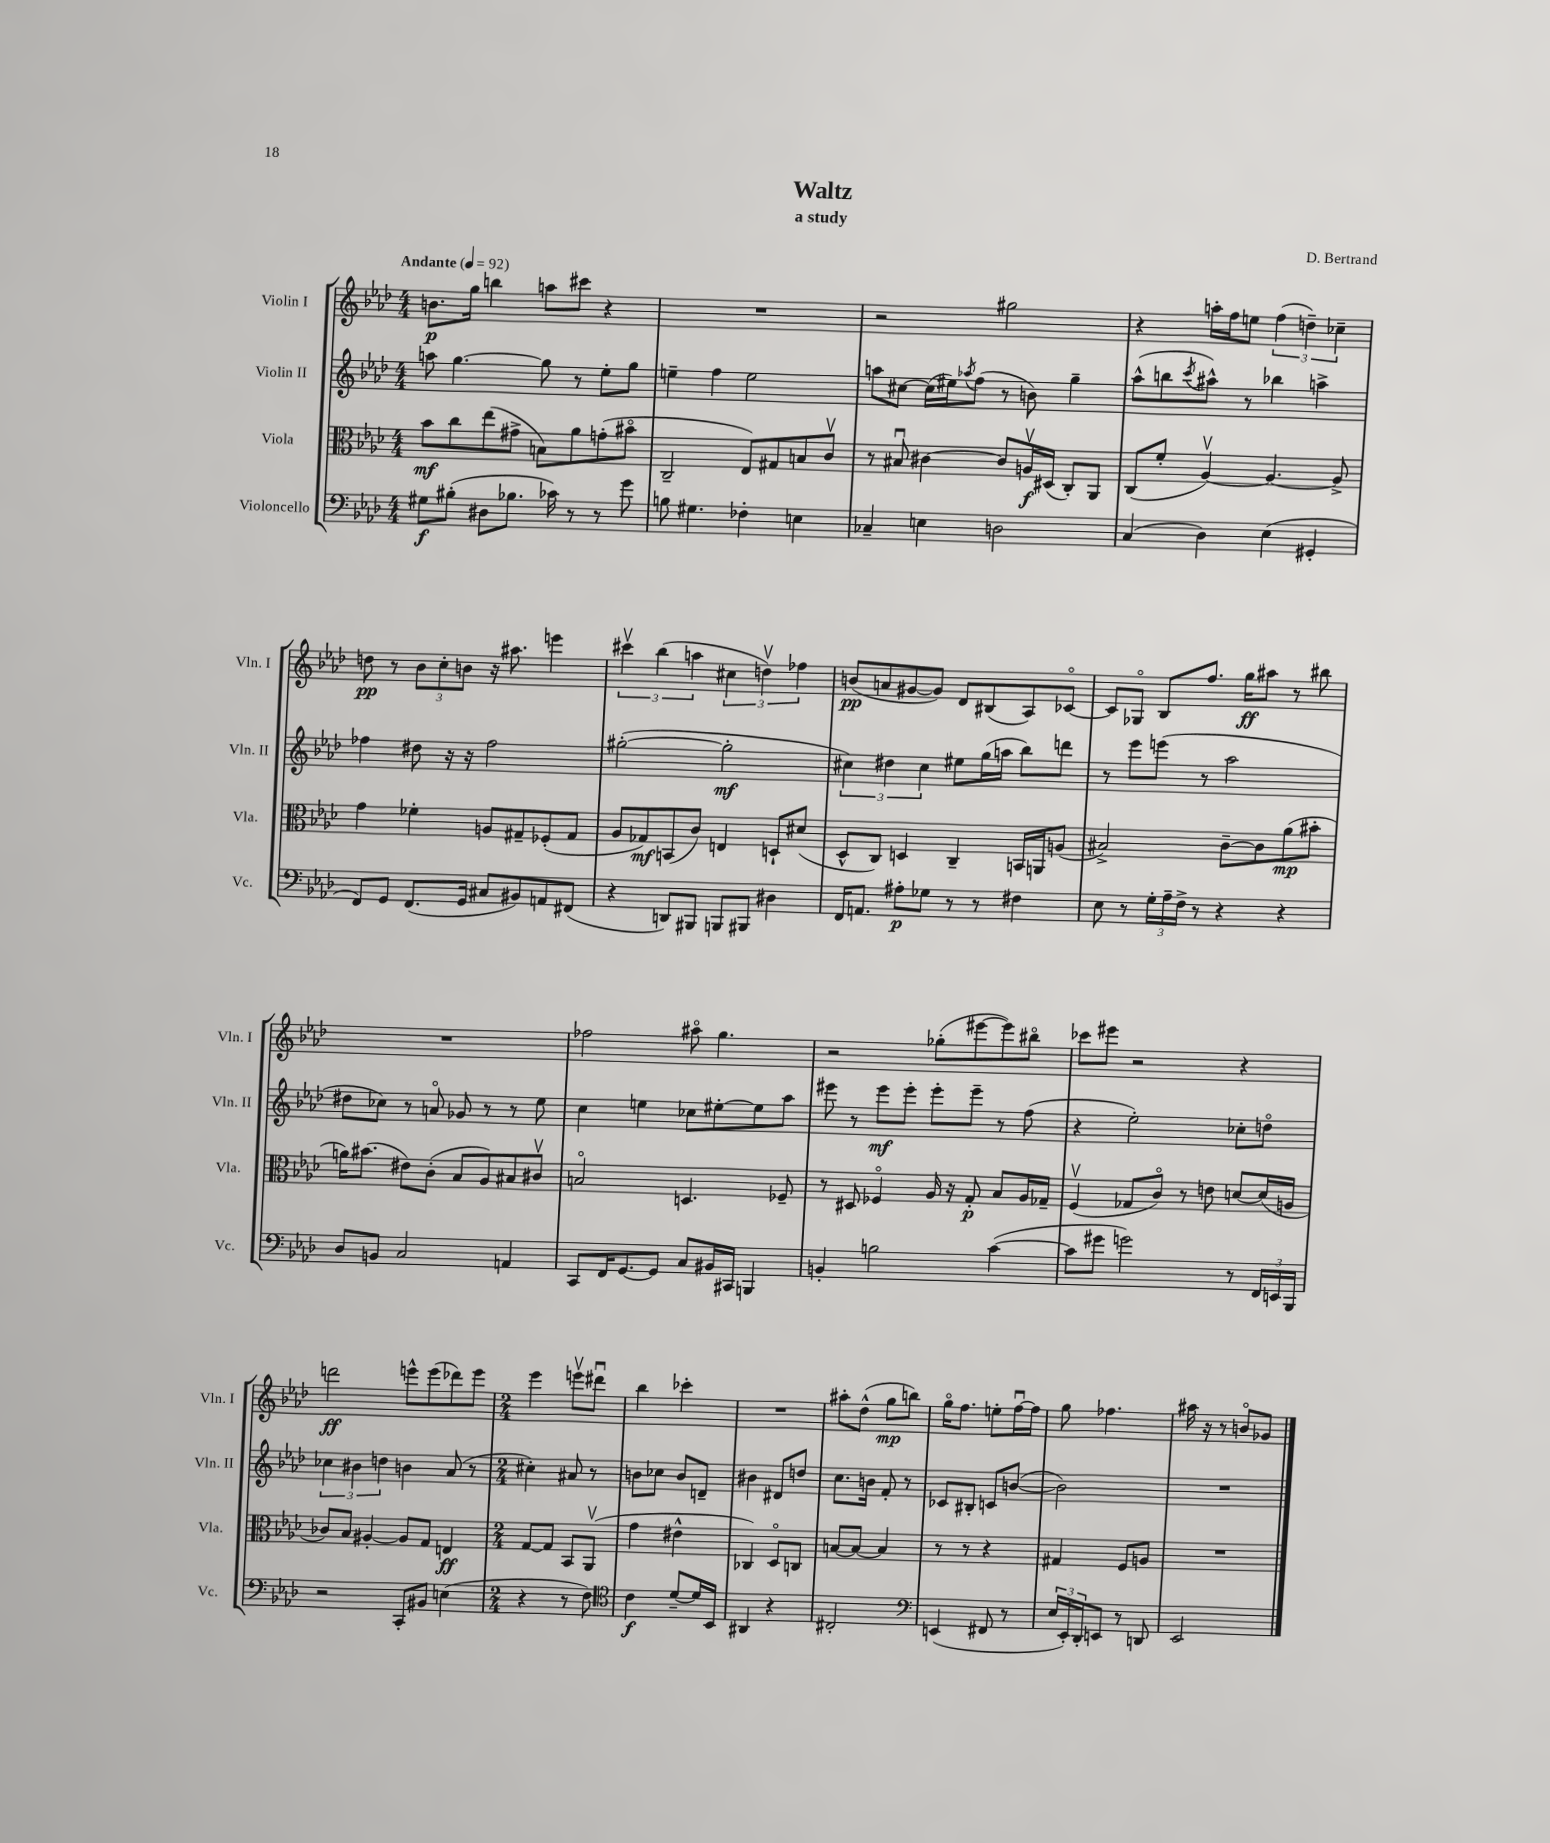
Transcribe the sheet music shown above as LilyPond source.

\header { title = "Waltz" composer = "D. Bertrand" subtitle = "a study" }
<<
\new StaffGroup <<
\new Staff = "s0" \with { instrumentName = "Violin I" shortInstrumentName = "Vln. I" } {
    \clef treble \key aes \major \numericTimeSignature \time 4/4 \tempo "Andante" 4 = 92
    b'8.\p g''16 b''4 a''8 cis'''8 r4 |
    R1 |
    r2 gis''2 |
    r4 a''16-. f''16 e''8 \tuplet 3/2 { f''4( d''4--) ces''4-- } |
    d''8\pp r8 \tuplet 3/2 { bes'8 c''8-. b'8 } r16 ais''8. e'''4 |
    \tuplet 3/2 { cis'''4\upbow bes''4( a''4 } \tuplet 3/2 { cis''4 d''4\upbow) fes''4 } |
    b'8\pp( a'8 gis'8~ gis'8) des'8 bis8( aes8) ces'8~\flageolet |
    ces'8 ges8\flageolet bes8 f''8. g''16\ff ais''8 r8 bis''8 |
    R1 |
    fes''2 ais''8\flageolet g''4. |
    r2 ges''8-.( eis'''8~ eis'''8) bis''8\flageolet |
    ces'''8 eis'''8 r2 r4 |
    d'''2\ff e'''8-^ e'''8( des'''8) e'''8 |
    \numericTimeSignature \time 2/4 ees'''4 e'''8\upbow dis'''8\downbow |
    bes''4 ces'''4-. |
    R2 |
    ais''8-. des''8-^( g''8\mp b''8) |
    g''16\flageolet f''8. e''8-. f''16~\downbow f''16 |
    g''8 fes''4. |
    ais''16 r16 r8 b'8\flageolet ges'8 \bar "|." |
}
\new Staff = "s1" \with { instrumentName = "Violin II" shortInstrumentName = "Vln. II" } {
    \clef treble \key aes \major \numericTimeSignature \time 4/4
    a''8 g''4.~ g''8 r8 ees''8-. g''8 |
    e''4-- f''4 e''2 |
    a''8 cis''8~ cis''16( eis''16) \acciaccatura { aes''8 } f''8( r8 b'8) g''4-- |
    aes''8-^( b''8 \acciaccatura { c'''8 } ais''8-^) r8 bes''4 a''4-> |
    fes''4 dis''8 r16 r16 fes''2 |
    gis''2~-.( gis''2-.\mf |
    \tuplet 3/2 { cis''4) dis''4 cis''4 } eis''8 g''16( a''16 bes''8) d'''8 |
    r8 ees'''8 e'''8( r8 aes''2 |
    dis''8 ces''8) r8 a'8\flageolet ges'8 r8 r8 ees''8 |
    c''4 e''4 ces''8 eis''8~-. eis''8 aes''8 |
    eis'''8 r8 eis'''8\mf eis'''8-. eis'''8-. eis'''8-- r8 f''8( |
    r4 ees''2-.) ces''8-. d''8\flageolet |
    \tuplet 3/2 { ces''4 bis'4 d''4 } b'4 aes'8( r8 |
    \numericTimeSignature \time 2/4 cis''4-.) ais'8 r8 |
    b'8 ces''8 b'8 d'8-- |
    bis'4 dis'8 d''8 |
    c''8. b'16 f'8-. r8 |
    ces'8 bis8-. c'8 b'8~( |
    b'2) |
    R2 \bar "|." |
}
\new Staff = "s2" \with { instrumentName = "Viola" shortInstrumentName = "Vla." } {
    \clef alto \key aes \major \numericTimeSignature \time 4/4
    bes'8\mf c''8 ees''8( gis'8-> b8) aes'8 g'8-.( bis'8\flageolet |
    c2-- ees8) gis8 b8 c'8\upbow |
    r8 bis8\downbow cis'4~ cis'8 a16\upbow\f dis16( c8-.) aes,8 |
    c8( f'8-. aes4~\upbow) aes4.~ aes8-> |
    g'4 fes'4-. a8 gis8-- fes8-.( gis8 |
    aes8 ges8\mf) b,8( c'8) e4 d8-! dis'8( |
    des8-^ c8) d4 c4-- b,16 a,16 a8( |
    bis2->) c'8~-- c'8 aes'8\mp( bis'8-. |
    a'16) bis'8.( eis'8) c'8-.( bes8 aes8) bis8 cis'8\upbow |
    b2\flageolet d4. fes8-- |
    r8 dis8 fes4\flageolet aes16 r16 g8-.\p bes8 aes16 ges16-- |
    f4\upbow( ges8 c'8\flageolet) r8 e'8 d'8~ d'16( a16 |
    ces'8) bes8 ais4~-. ais8 g8 e4\ff |
    \numericTimeSignature \time 2/4 g8~ g8 bes,8 aes,8\upbow( |
    g'4 eis'4-^ |
    ces4) des8\flageolet c8 |
    b8~ b8~ b4 |
    r8 r8 r4 |
    gis4 f8 a8 |
    R2 \bar "|." |
}
\new Staff = "s3" \with { instrumentName = "Violoncello" shortInstrumentName = "Vc." } {
    \clef bass \key aes \major \numericTimeSignature \time 4/4
    gis8\f bis8-.( dis8 bes8. ces'16) r8 r8 g'8 |
    b8 gis4. fes4-. e4 |
    ces4-- e4 d2 |
    c4( des4) ees4( gis,4-. |
    f,8) g,8 f,8.( g,16 cis8 bis,8) a,8 fis,8( |
    r4 d,8) bis,,8 b,,8 bis,,8 dis4 |
    f,16 a,8. ais8-.\p ges8 r8 r8 fis4 |
    ees8 r8 \tuplet 3/2 { g16-. aes16-- f16-> } r8 r4 r4 |
    des8 b,8 c2 a,4 |
    c,8 f,16 g,8.~ g,8 c8 bis,16 cis,16 b,,4 |
    b,4-. b2 c'4~( |
    c'8 gis'8 g'2) r8 \tuplet 3/2 { f,16 e,16 bes,,16 } |
    r2 c,8-. bis,8 e4( |
    \numericTimeSignature \time 2/4 r4 r8 f8) |
    \clef tenor c'4\f des'8~-- des'16 bes,16 |
    ais,4 r4 |
    cis2-. |
    \clef bass e,4( fis,8 r8 |
    \tuplet 3/2 { ees16 ees,16-.) des,16-. } e,8 r8 d,8 |
    ees,2 \bar "|." |
}
>>
>>
\layout { \context { \Score \remove "Bar_number_engraver" } }
